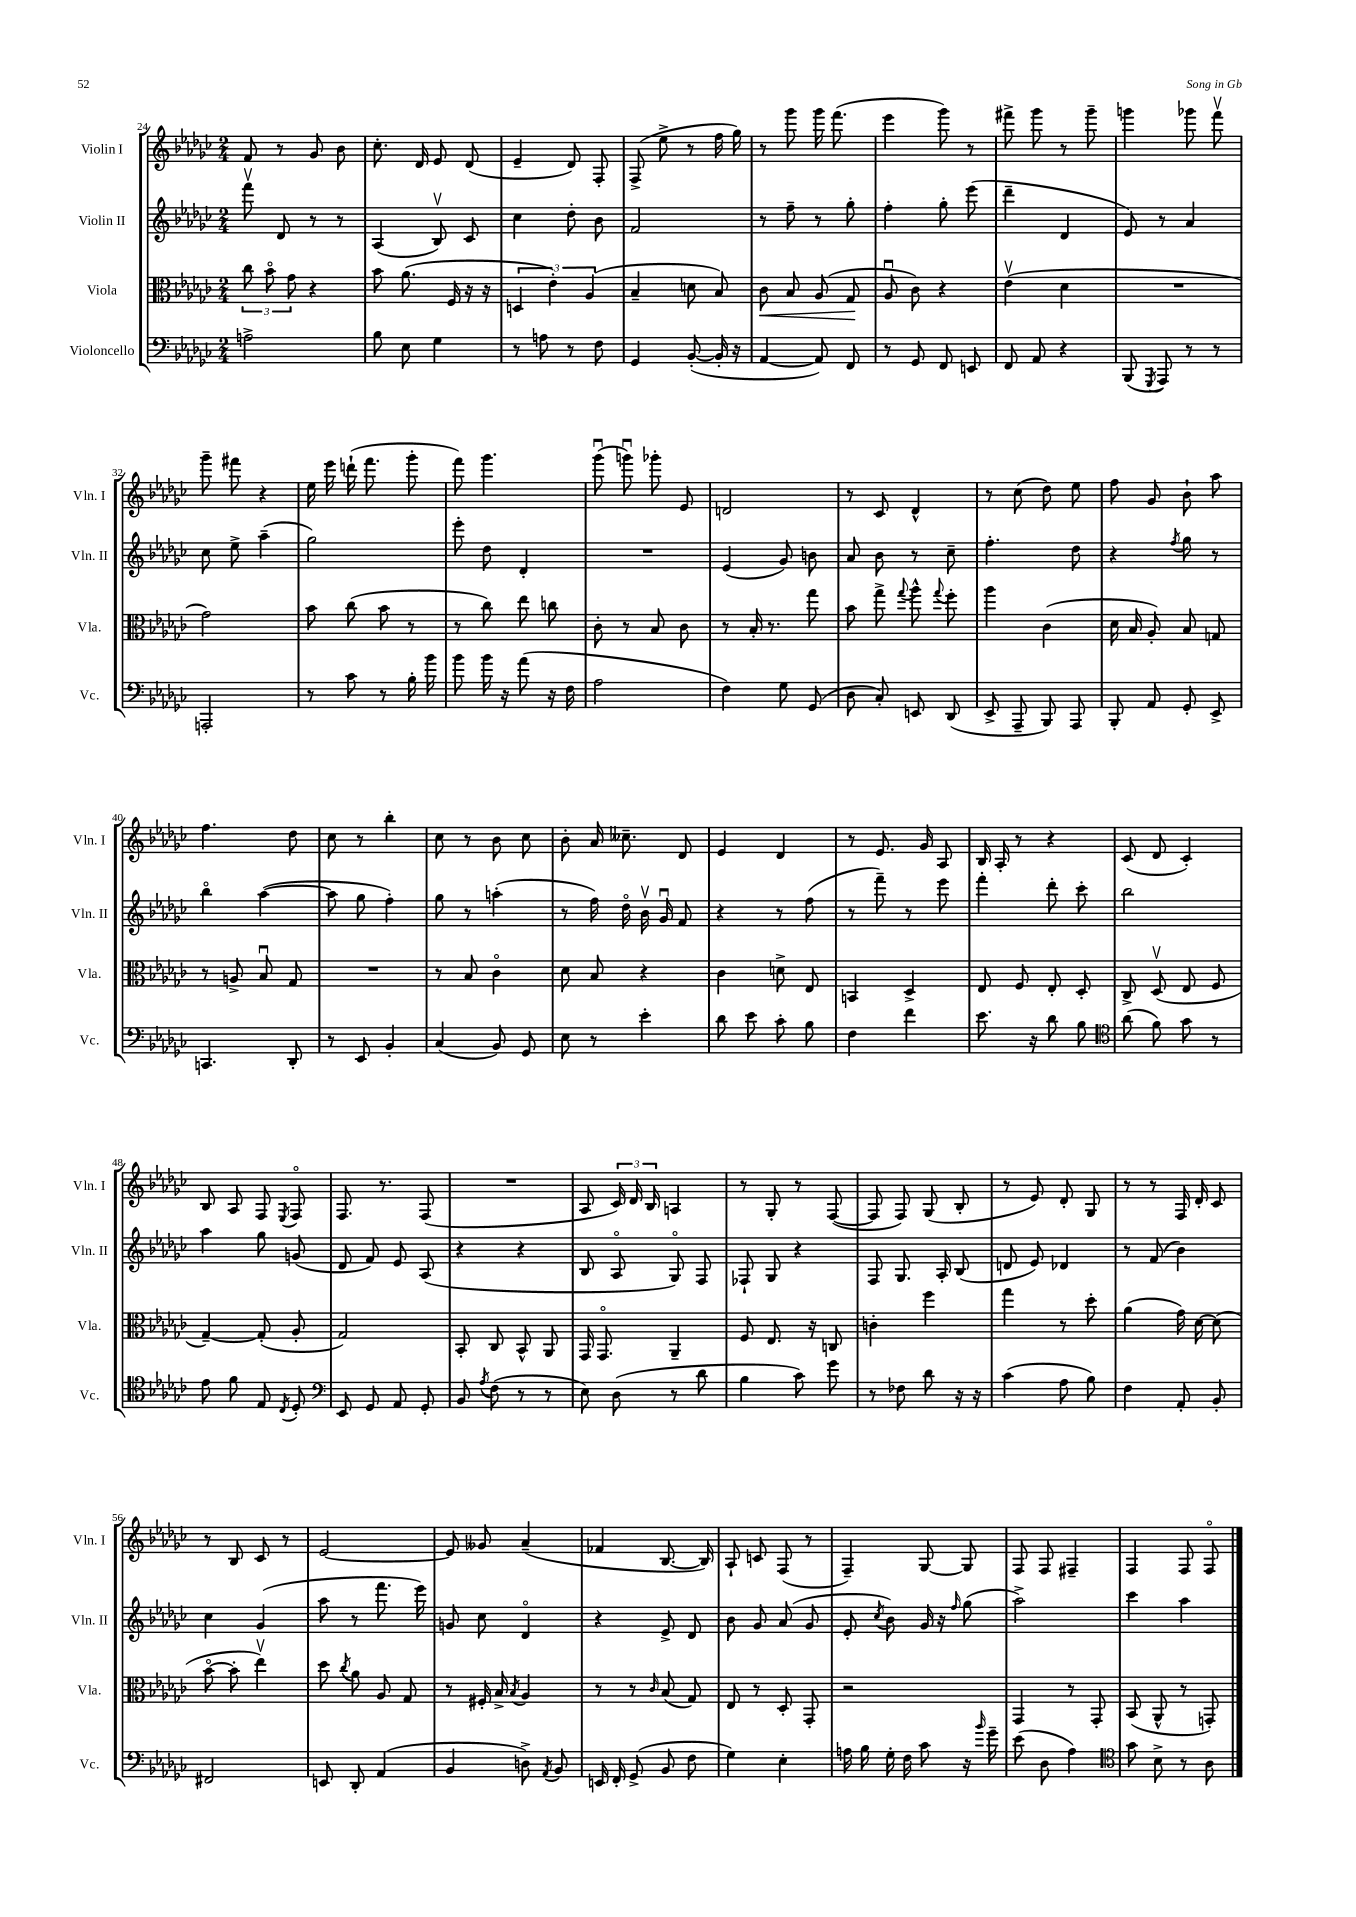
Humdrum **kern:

**kern	**kern	**kern	**kern
*staff4	*staff3	*staff2	*staff1
*clefF4	*clefC3	*clefG2	*clefG2
*k[b-e-a-d-g-c-]	*k[b-e-a-d-g-c-]	*k[b-e-a-d-g-c-]	*k[b-e-a-d-g-c-]
*M2/4	*M2/4	*M2/4	*M2/4
2A^\	12cc-\	8fffv\	8f/
.	12b-o\	.	.
.	.	8d-/	8r
.	12g-\	.	.
.	4r	8r	8g-/
.	.	8r	8b-\
=	=	=	=
8B-\	8b-\	(4A-/	8.cc-'\
8E-\	(8.a-\	.	.
.	.	.	16d-/
4G-\	.	8B-v/)	8e-/
.	16F/	.	.
.	16r	8c-/	(8d-/
.	16r	.	.
=	=	=	=
8r	6D/	4cc-\	4e-~/
8A\	.	.	.
.	6e-'\)	.	.
8r	.	8dd-'\	8d-/)
.	(6A-/	.	.
8F\	.	8b-\	8F'/
=	=	=	=
4GG-/	4B-~/	2f/	(8F^/
.	.	.	8ee-^\
([8BB-'/	8d\	.	8r
16BB-'/]	8B-/)	.	16ff\
16r	.	.	16gg-\)
=	=	=	=
[4AA-/	8c-\	8r	8r
.	8B-/	8ff~\	8ggg-\
8AA-/])	(8A-/	8r	16ggg-\
.	.	.	(8.fff\
8FF/	8G-/	8gg-'\	.
=	=	=	=
8r	8A-u/	4ff'\	4eee-\
8GG-/	8c-\)	.	.
8FF/	4r	8gg-'\	8ggg-\)
8EE/	.	(8eee-\	8r
=	=	=	=
8FF/	(4e-v\	4ddd-~\	8fff#^\
8AA-/	.	.	8ggg-\
4r	4d-\	4d-/	8r
.	.	.	8ggg-~\
=	=	=	=
(8BBB-/	2r	8e-/)	4ggg\
8qGGG-/	.	.	.
8AAA-/)	.	8r	.
8r	.	4a-/	8ggg-\
8r	.	.	8fffv\
=	=	=	=
2AAA'/	2g-\)	8cc-\	8ggg-~\
.	.	8ee-^\	8fff#\
.	.	(4aa-~\	4r
=	=	=	=
8r	8b-\	2gg-\)	16ee-\
.	.	.	16eee-\
8c-\	(8cc-\	.	(16ddd`\
.	.	.	8.fff\
8r	8b-\	.	.
16B-'\	8r	.	8ggg-'\
16b-\	.	.	.
=	=	=	=
8b-\	8r	8eee-'\	8fff\)
16b-\	8cc-\)	8dd-\	4.ggg-\
16r	.	.	.
(8a-\	8ee-\	4d-'/	.
16r	8cc\	.	.
16F\	.	.	.
=	=	=	=
2A-\	8c-'\	2r	(8ggg-u\
.	8r	.	8gggu\)
.	8B-/	.	8ggg-'\
.	8c-\	.	8e-/
=	=	=	=
4F\)	8r	(4e-/	2d/
.	16B-'/	.	.
.	8.r	.	.
8G-\	.	8g-/)	.
(8GG-/	8gg-\	8b\	.
=	=	=	=
8D-\	8b-\	8a-/	8r
8C-'/)	8gg-^\	8b-\	8c-/
.	8qqgg-/	.	.
8EE/	8aa-^^\	8r	4d-^^/
.	8qqgg-/	.	.
(8DD-/	8ff'\	8cc-~\	.
=	=	=	=
8EE-^/	4aa-\	4.ff'\	8r
8AAA-~/	.	.	(8cc-\
8BBB-/)	(4c-\	.	8dd-\)
8AAA-/	.	8dd-\	8ee-\
=	=	=	=
8BBB-'/	16d-\	4r	8ff\
.	16B-/	.	.
8AA-/	8A-'/)	.	8g-/
.	.	8qff/	.
8GG-'/	8B-/	8gg-\	8b-`\
8EE-^/	8G/	8r	8aa-\
=	=	=	=
4.CC/	8r	4bb-o\	4.ff\
.	8A^/	.	.
.	8B-u/	([4aa-\	.
8DD-'/	8G-/	.	8dd-\
=	=	=	=
8r	2r	8aa-\]	8cc-\
8EE-/	.	8gg-\	8r
4BB-'/	.	4ff'\)	4bb-'\
=	=	=	=
(4C-/	8r	8gg-\	8cc-\
.	8B-/	8r	8r
8BB-/)	4c-o\	(4aa'\	8b-\
8GG-/	.	.	8cc-\
=	=	=	=
8E-\	8d-\	8r	8b-'\
8r	8B-/	16ff\)	16a-/
.	.	16dd-o\	8.cc--~\
4e-'\	4r	16b-v\	.
.	.	16g-u/	.
.	.	8f/	8d-/
=	=	=	=
8d-\	4c-\	4r	4e-/
8e-\	.	.	.
8c-'\	8d^\	8r	4d-/
8B-\	8E-/	(8ff\	.
=	=	=	=
4F\	4BB/	8r	8r
.	.	8fff~\)	8.e-/
4f\	4D-^/	8r	.
.	.	.	16g-/
.	.	8eee-\	8A-/
=	=	=	=
8.e-\	8E-/	4fff'\	16B-/
.	.	.	16A-'/
.	8F/	.	8r
16r	.	.	.
8d-\	8E-'/	8ddd-'\	4r
8B-\	8D-'/	8ccc-'\	.
=	=	=	=
*clefC4	*	*	*
(8a-\	8C-^/	2bb-\	(8c-/
8f\)	(8D-v/	.	8d-/
8g-\	8E-/	.	4c-'/)
8r	8F/	.	.
=	=	=	=
8e-\	[4G-~/)	4aa-\	8B-/
8f\	.	.	8A-/
8E-/	(8G-'/]	8gg-\	8F/
8qC-/	.	.	8qE-/
8D-'/	8A-'/	(8g/	8Fo/
=	=	=	=
*clefF4	*	*	*
8EE-/	2G-/)	8d-/	8.F/
8GG-/	.	8f/)	.
.	.	.	8.r
8AA-/	.	8e-/	.
8GG-'/	.	(8A-/	(8F/
=	=	=	=
8BB-/	8BB-'/	4r	2r
8qA-/	.	.	.
(8F\	8C-/	.	.
8r	8BB-^^/	4r	.
8r	8AA-/	.	.
=	=	=	=
8E-\)	16GG-/	8B-/	8A-/
.	8.GG-o/	.	.
(8D-\	.	8A-o/	24c-/)
.	.	.	24d-/
.	.	.	24B-/
8r	4AA-~/	8G-o/)	4A/
8d-\	.	8F/	.
=	=	=	=
4B-\	8F/	8F-`/	8r
.	8.E-/	8G-/	8G-'/
8c-\)	.	4r	8r
.	16r	.	.
8g-\	8C/	.	([8F/
=	=	=	=
8r	4c'\	8F/	8F/]
8F-\	.	8.G-/	8F/)
8d-\	4ff\	.	(8G-/
.	.	16A-'/	.
16r	.	(8B-/	8B-'/
16r	.	.	.
=	=	=	=
(4c-\	4gg-\	8d/	8r
.	.	8e-/)	8e-/)
8A-\	8r	4d-/	8d-'/
8B-\)	8dd-'\	.	8G-/
=	=	=	=
4F\	(4a-\	8r	8r
.	.	(8f/	8r
8AA-'/	16g-\)	4b-\)	16F/
.	[16d-\	.	16d-'/
8BB-'/	(8d-\]	.	8c-/
=	=	=	=
2FF#/	[8b-o\	4cc-\	8r
.	8b-'\]	.	8B-/
.	4ee-v\)	(4g-/	8c-/
.	.	.	8r
=	=	=	=
8EE/	8dd-\	8aa-\	[2e-/
.	8qcc-/	.	.
8DD-'/	8a-\	8r	.
(4AA-/	8A-/	8.fff\	.
.	8G-/	.	.
.	.	16eee-\)	.
=	=	=	=
4BB-/	8r	8g/	8e-/]
.	16F#'/	8cc-\	8g--/
.	16B-^/	.	.
.	8qB-/	.	.
8D^\)	4A-/	4d-o/	(4a-~/
8qAA-/	.	.	.
8BB-/	.	.	.
=	=	=	=
16EE/	8r	4r	4f-/
16FF'/	.	.	.
(8GG-^/	8r	.	.
.	16qqc-/	.	.
8BB-/	(8B-/	8e-^/	[8.B-/
8F\	8G-/)	8d-/	.
.	.	.	16B-/])
=	=	=	=
4G-\)	8E-/	8b-\	8A-`/
.	8r	8g-/	8c/
4E-'\	8D-'/	(8a-/	(8F/
.	8GG-'/	8g-/	8r
=	=	=	=
16A\	2r	8e-'/	4F~/)
16B-\	.	.	.
.	.	8qcc-/	.
16G-'\	.	8b-\)	.
16F\	.	.	.
8c-\	.	16g-/	[8G-/
.	.	16r	.
.	.	16qqff/	.
16r	.	(8gg-\	8G-/]
16qqb-/	.	.	.
16g-~\	.	.	.
=	=	=	=
(8e-\	4GG-/	2aa-^\)	8F/
8D-\	.	.	8F/
4A-\)	8r	.	4F#~/
.	8GG-'/	.	.
=	=	=	=
*clefC4	*	*	*
8g-\	(8BB-/	4ccc-\	4F/
8B-^\	8AA-^^/	.	.
8r	8r	4aa-\	8F/
8A-\	8GG'/)	.	8Fo/
==	==	==	==
*-	*-	*-	*-
